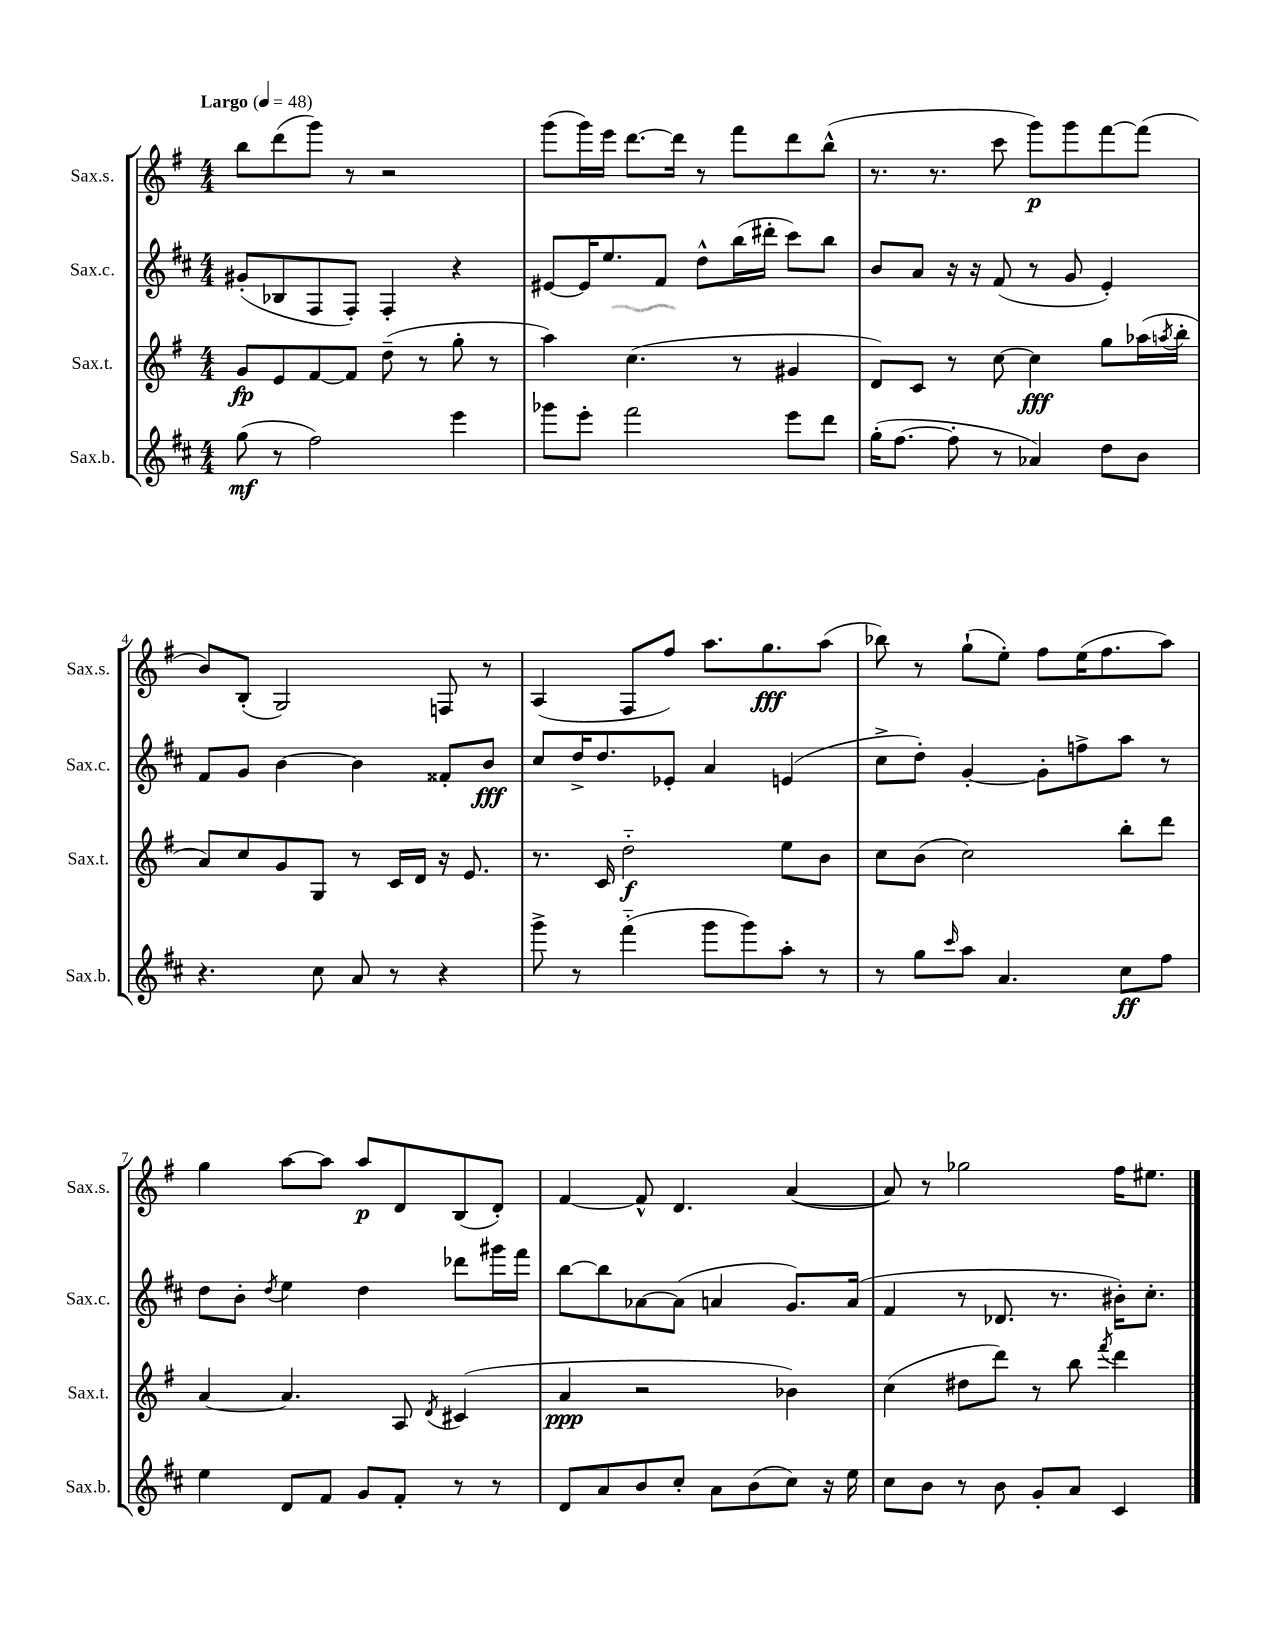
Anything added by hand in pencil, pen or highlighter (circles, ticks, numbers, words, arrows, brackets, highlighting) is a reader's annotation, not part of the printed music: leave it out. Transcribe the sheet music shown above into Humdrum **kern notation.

**kern	**kern	**kern	**kern
*staff4	*staff3	*staff2	*staff1
*clefG2	*clefG2	*clefG2	*clefG2
*k[f#c#]	*k[f#]	*k[f#c#]	*k[f#]
*M4/4	*M4/4	*M4/4	*M4/4
*MM48	*MM48	*MM48	*MM48
(8gg\	8g/L	(8g#'/L	8bb\L
8r	8e/	8B-/	(8ddd\
2ff#\)	[8f#/	8F#/	8ggg\J)
.	8f#/]J	8F#'/J)	8r
.	(8dd~\	4F#'/	2r
.	8r	.	.
4eee\	8gg'\	4r	.
.	8r	.	.
=	=	=	=
8ggg-\L	4aa\)	[8e#/L	(8ggg\L
8eee'\J	.	16e#/]K	16ggg\L)
.	.	8.ee/	16eee\JJ
2fff#\	(4.cc\	.	[8.ddd\L
.	.	8f#/J	.
.	.	.	16ddd\]Jk
.	.	8dd^^\L	8r
.	8r	(16bb\L	8fff#\L
.	.	16ddd#'\JJ	.
8eee\L	4g#/	8ccc#\L)	8ddd\
8ddd\J	.	8bb\J	(8bb^^\J
=	=	=	=
(16gg'\LK	8d/L)	8b/L	8.r
[8.ff#\J	.	.	.
.	8c/J	8a/J	.
.	.	.	8.r
8ff#'\]	8r	16r	.
.	.	16r	.
8r	[8cc\	(8f#/	8ccc\
4a-/)	4cc\]	8r	8ggg\L)
.	.	8g/	8ggg\
8dd\L	8gg\L	4e'/)	[8fff#\
8b\J	(16aa-\L	.	(8fff#\]J
.	8qaa/	.	.
.	16bb'\JJ	.	.
=	=	=	=
4.r	8a/L)	8f#/L	8b/L)
.	8cc/	8g/J	(8B'/J
.	8g/	[4b\	2G/)
8cc#\	8G/J	.	.
8a/	8r	4b\]	.
8r	16c/LL	.	.
.	16d/JJ	.	.
4r	16r	8f##'/L	8F/
.	8.e/	.	.
.	.	8b/J	8r
=	=	=	=
8ggg^\	8.r	8cc#/L	(4A/
8r	.	16dd^/K	.
.	16c/	8.dd/	.
(4fff#'~\	2dd'~\	.	8F#/L
.	.	8e-'/J	8ff#/J)
8ggg\L	.	4a/	8.aa\L
8ggg\)	.	.	.
.	.	.	8.gg\
8aa'\J	8ee\L	(4e/	.
8r	8b\J	.	(8aa\J
=	=	=	=
8r	8cc\L	8cc#^\L	8bb-\)
8gg\L	(8b\J	8dd'\J)	8r
16qqccc#/	.	.	.
8aa\J	2cc\)	[4g'/	(8gg`\L
4.a/	.	.	8ee'\J)
.	.	8g'\]L	8ff#\L
.	.	8ff^\	(16ee\K
.	.	.	8.ff#\
8cc#\L	8bb'\L	8aa\J	.
8ff#\J	8ddd\J	8r	8aa\J)
=	=	=	=
4ee\	[4a/	8dd\L	4gg\
.	.	8b'\J	.
.	.	8qdd/	.
8d/L	4.a/]	4ee\	[8aa\L
8f#/J	.	.	8aa\]J
8g/L	.	4dd\	8aa/L
8f#'/J	8A/	.	8d/
.	8qd/	.	.
8r	(4c#/	8ddd-\L	(8B/
8r	.	16ggg#\L	8d'/J)
.	.	16fff#\JJ	.
=	=	=	=
8d/L	4a/	[8bb\L	[4f#/
8a/	.	8bb\]	.
8b/	2r	[8a-\	8f#^^/]
8cc#'/J	.	(8a-\]J	4.d/
8a\L	.	4a/	.
(8b\	.	.	.
8cc#\J)	4b-\)	8.g/L)	([4a/
16r	.	.	.
16ee\	.	(16a/Jk	.
=	=	=	=
8cc#\L	(4cc\	4f#/	8a/])
8b\J	.	.	8r
8r	8dd#\L	8r	2gg-\
8b\	8ddd\J)	8.d-/	.
8g'/L	8r	.	.
.	.	8.r	.
8a/J	8bb\	.	.
.	8qfff#/	.	.
4c#/	4ddd\	16b#'\LK)	16ff#\LK
.	.	8.cc#'\J	8.ee#\J
==	==	==	==
*-	*-	*-	*-
